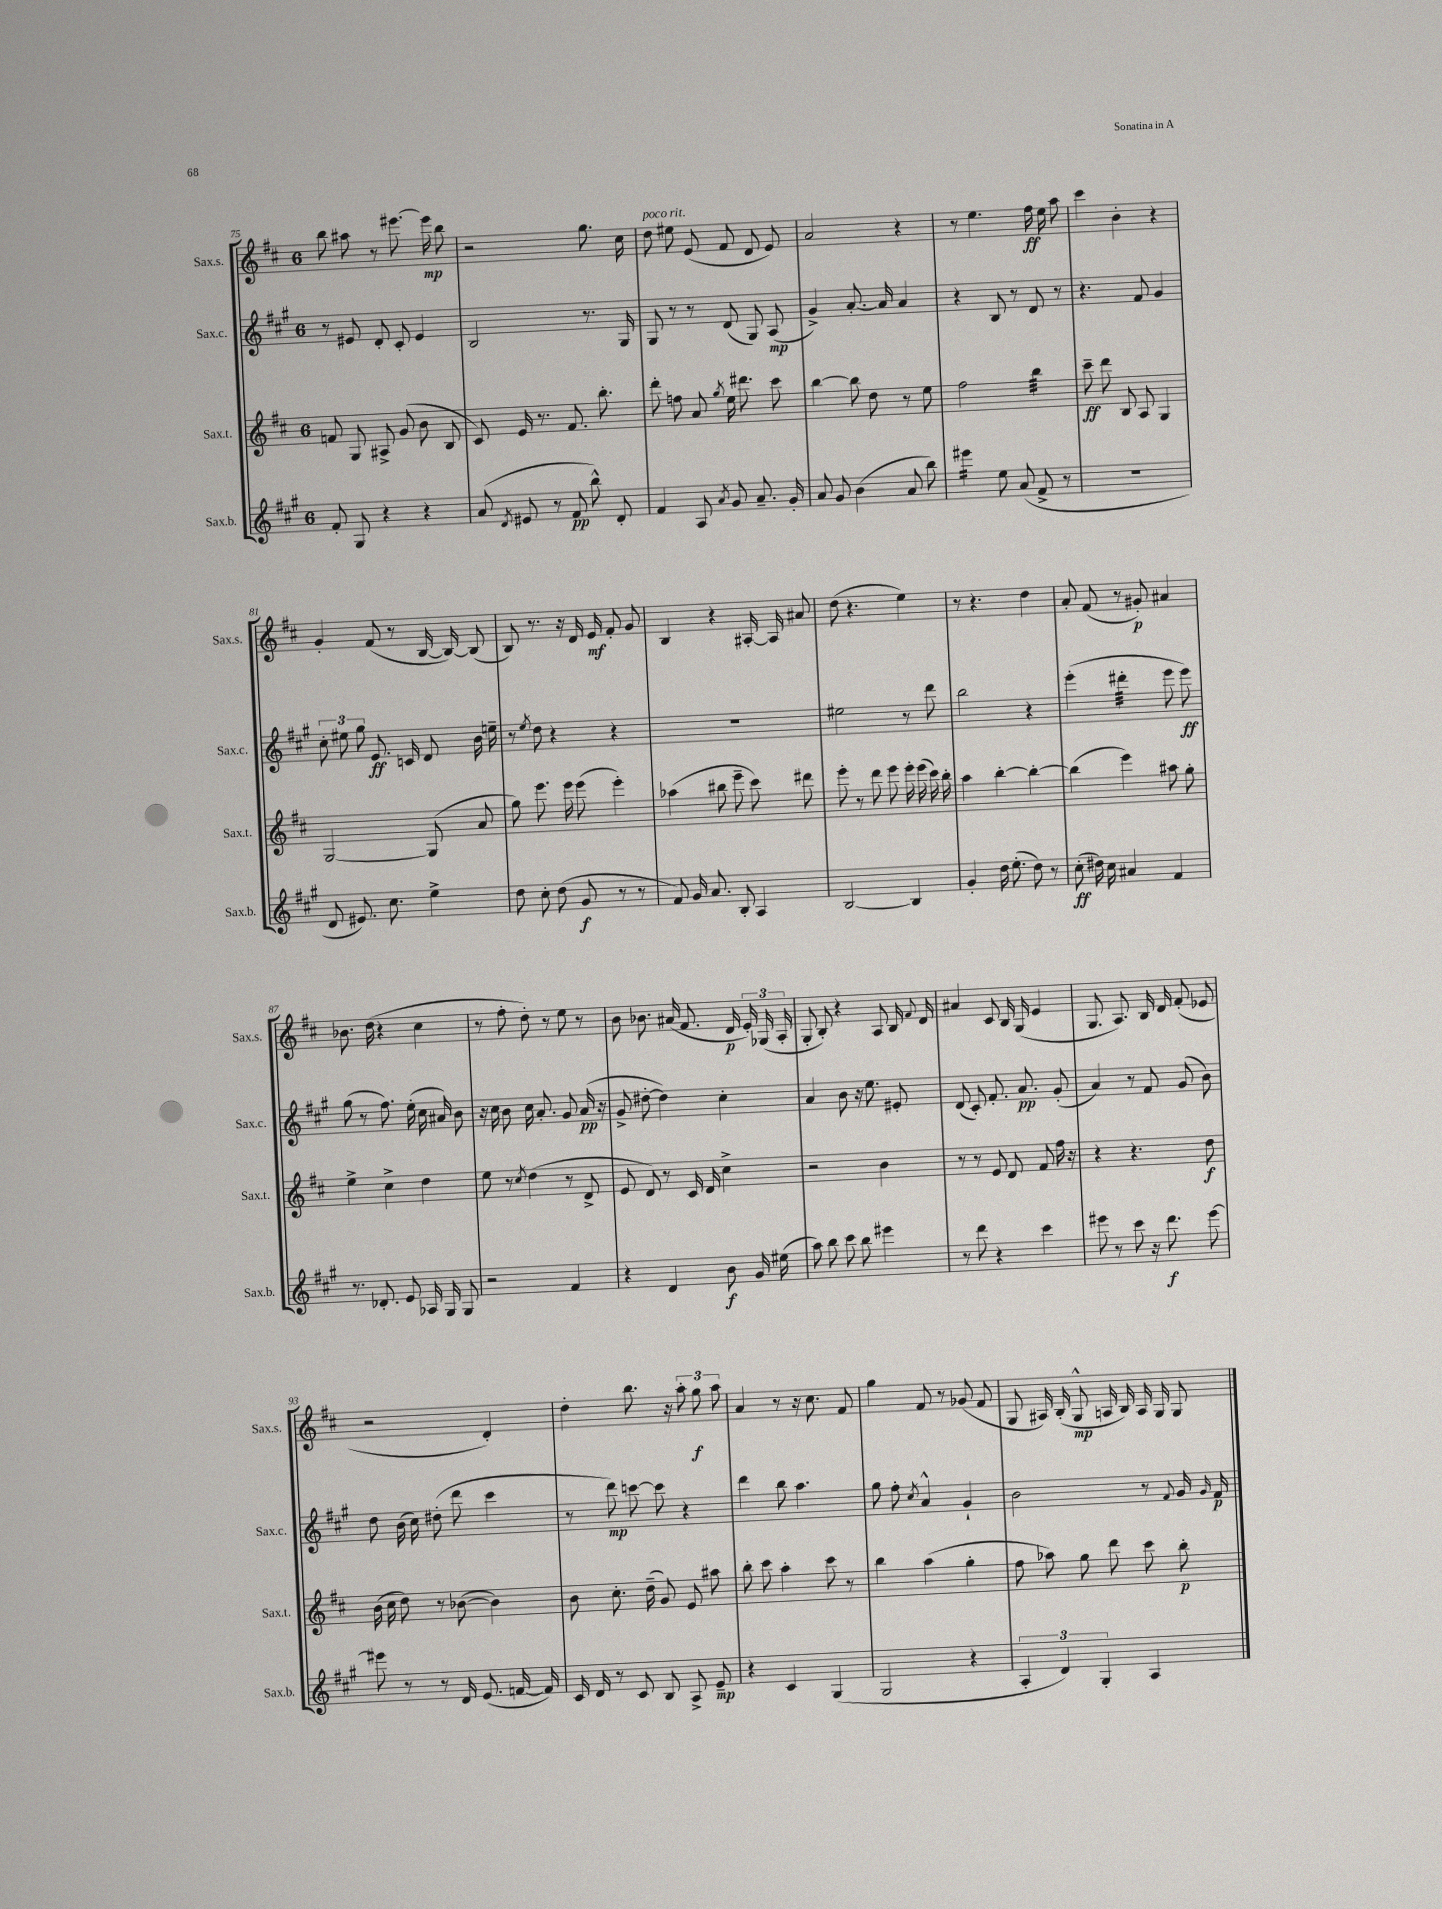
<<
\new StaffGroup <<
\new Staff = "s0" \with { instrumentName = "Sax.s." shortInstrumentName = "Sax.s." } {
    \clef treble \key d \major \once \override Staff.TimeSignature.style = #'single-digit \time 6/8
    \autoBeamOff b''8 ais''8 r8 eis'''8.~ eis'''16\mp b''8 |
    r2 g''8. cis''16 |
    d''8^\markup { \italic "poco rit." } eis''8 e'8( fis'8 d'8 e'8) |
    a'2 r4 |
    r8 e''4. fis''16\ff e''16 a''8 |
    cis'''4 b'4-. r4 |
    g'4-. fis'8( r8 b16~ b16~) b8( |
    b8) r8. r16 d'16 e'16\mf fis'8-. g'8 |
    b4 r4 ais16~-. ais16 ais'8 |
    d''8( r4. e''4) |
    r8 r4. d''4 |
    a'8-. fis'8( r8 gis'8-.\p) ais'4 |
    bes'8. d''16( r4 cis''4 |
    r8 fis''8-. d''8-.) r8 e''8 r8 |
    b'8 bes'8. ais'16( fis'8. d'16\p \tuplet 3/2 { e'16-.) ges16( a16-. } |
    g8-. b8-.) r4 a8 b16 \appoggiatura { fis'8 } d'16 |
    ais'4 cis'8 b16 g16( e'4 |
    g8. a8.) b16 d'16 fis'8-.( ees'8 |
    r2 d'4-.) |
    d''4-. b''8. r16 \tuplet 3/2 { a''8-. g''8\f a''8 } |
    a'4 r8 r16 cis''8. fis'8 |
    g''4 fis'8 r8 ges'8( fis'8 |
    g8 ais16) b16-.( g8-^\mp a16 b16) a16 g16 g8 \bar "|." |
}
\new Staff = "s1" \with { instrumentName = "Sax.c." shortInstrumentName = "Sax.c." } {
    \clef treble \key a \major \once \override Staff.TimeSignature.style = #'single-digit \time 6/8
    \autoBeamOff r8 eis'8 d'8-. cis'8-. eis'4 |
    b2 r8. gis16 |
    gis8 r8 r8 d'8( gis8) a8\mp( |
    gis'4->) a'8.~-. a'16 a'4 |
    r4 b8 r8 d'8 r8 |
    r4. fis'8 gis'4 |
    \tuplet 3/2 { cis''8-. eis''8 gis''8 } e'8.\ff c'16 d'8 b'16 e''16-- |
    r8 \acciaccatura { e''8 } d''8 r4 r4 |
    R2. |
    eis''2 r8 d'''8 |
    b''2 r4 |
    e'''4-.( dis'''4:32-. e'''8 e'''8\ff) |
    gis''8( r8 fis''8.) e''16-.( cis''16 ais'16) b'8 |
    r16 cis''16 b'8 cis''16 a'8.-. gis'8 a'16\pp( r16 |
    gis'8-> dis''8~-. dis''4) cis''4-. |
    a'4 b'8 r16 e''8. eis'8-. |
    d'8( cis'8-.) fis'8.-. a'8.\pp gis'8-.( |
    a'4) r8 fis'8 gis'8( b'8) |
    d''8 b'16( cis''16) dis''8-.( d'''8 cis'''4 |
    r8 d'''8\mp) c'''8~ c'''8 r4 |
    d'''4 b''8 a''4. |
    gis''8 fis''8-. \acciaccatura { cis''8 } a'4-^ gis'4-! |
    b'2 r8 \appoggiatura { fis'8 } gis'16 \grace { gis'16 } fis'16\p \bar "|." |
}
\new Staff = "s2" \with { instrumentName = "Sax.t." shortInstrumentName = "Sax.t." } {
    \clef treble \key d \major \once \override Staff.TimeSignature.style = #'single-digit \time 6/8
    \autoBeamOff f'8 g8 ais8-> g'8( b'8 b8 |
    cis'8) e'16 r8. fis'8. b''8.-. |
    d'''8-. f''8 a'8 \acciaccatura { g''8 } e''16 dis'''8. cis'''8 |
    b''4~ b''8 d''8 r8 e''8 |
    fis''2 b''4:32 |
    cis'''8--\ff d'''8 b8 a8 g4 |
    g2~ g8( a'8 |
    g''8) e'''8. e'''16 e'''8( e'''4-.) |
    aes''4( bis''8 e'''8-- cis'''8) dis'''8 |
    e'''8-. r8 d'''8 e'''8 e'''16-. e'''16( cis'''16) b''16-. |
    a''4 b''4~-. b''4~-. |
    b''4( e'''4) ais''8 g''8-. |
    e''4-> cis''4-> d''4 |
    e''8 r8 \acciaccatura { cis''8 } d''4( r8 d'8-> |
    e'8 d'8) r8 cis'16 d'16 cis''4-> |
    r2 b'4 |
    r8 r8 e'8 d'8 fis'8 fis''16 r16 |
    r4 r4. d''8\f |
    b'16( cis''16 d''8) r8 bes'8~( bes'4) |
    b'8 cis''8.-. d''16--( g'8) e'8 ais''8 |
    b''8-. cis'''8 a''4-. cis'''8 r8 |
    b''4 a''4( g''4-. |
    fis''8 aes''8) g''8 d'''8 cis'''8 b''8-.\p \bar "|." |
}
\new Staff = "s3" \with { instrumentName = "Sax.b." shortInstrumentName = "Sax.b." } {
    \clef treble \key a \major \once \override Staff.TimeSignature.style = #'single-digit \time 6/8
    \autoBeamOff fis'8-. gis8 r4 r4 |
    a'8( \acciaccatura { d'8 } eis'8 r8 fis'8\pp b''8-^) d'8-. |
    fis'4 a8 \acciaccatura { a'8 } gis'8 a'8.-- gis'16-. |
    a'8 gis'8 b'4( a'8 b''8) |
    eis'''4:16 e''8 a'8( fis'8-> r8 |
    R2. |
    d'8 eis'8.) cis''8. e''4-> |
    d''8 cis''8-. d''8( gis'8\f r8 r8 |
    fis'8) gis'16 a'8. b8-. a4 |
    b2~ b4 |
    gis'4-. d''16 e''8.-.( d''8) r8 |
    cis''8-.\ff( dis''16) cis''16 ais'4 fis'4 |
    r8. des'8.-. e'8 aes16 gis16 gis8 |
    r2 fis'4 |
    r4 d'4 b'8\f gis'16 eis''16( |
    a''8) b''8 cis'''8 b''8 eis'''4 |
    r8 d'''8 r4 cis'''4 |
    eis'''8 r8 cis'''8 r16 d'''8.\f eis'''8~ |
    eis'''8 r8 r8 d'16 e'8.( f'16~ f'16) |
    cis'16 d'16 r8 cis'8 b8 a8-> e'8--\mp |
    r4 cis'4 gis4( |
    gis2 r4 |
    \tuplet 3/2 { a4-. d'4) gis4-. } a4 \bar "|." |
}
>>
>>
\layout { \context { \Score currentBarNumber = #75 } }
